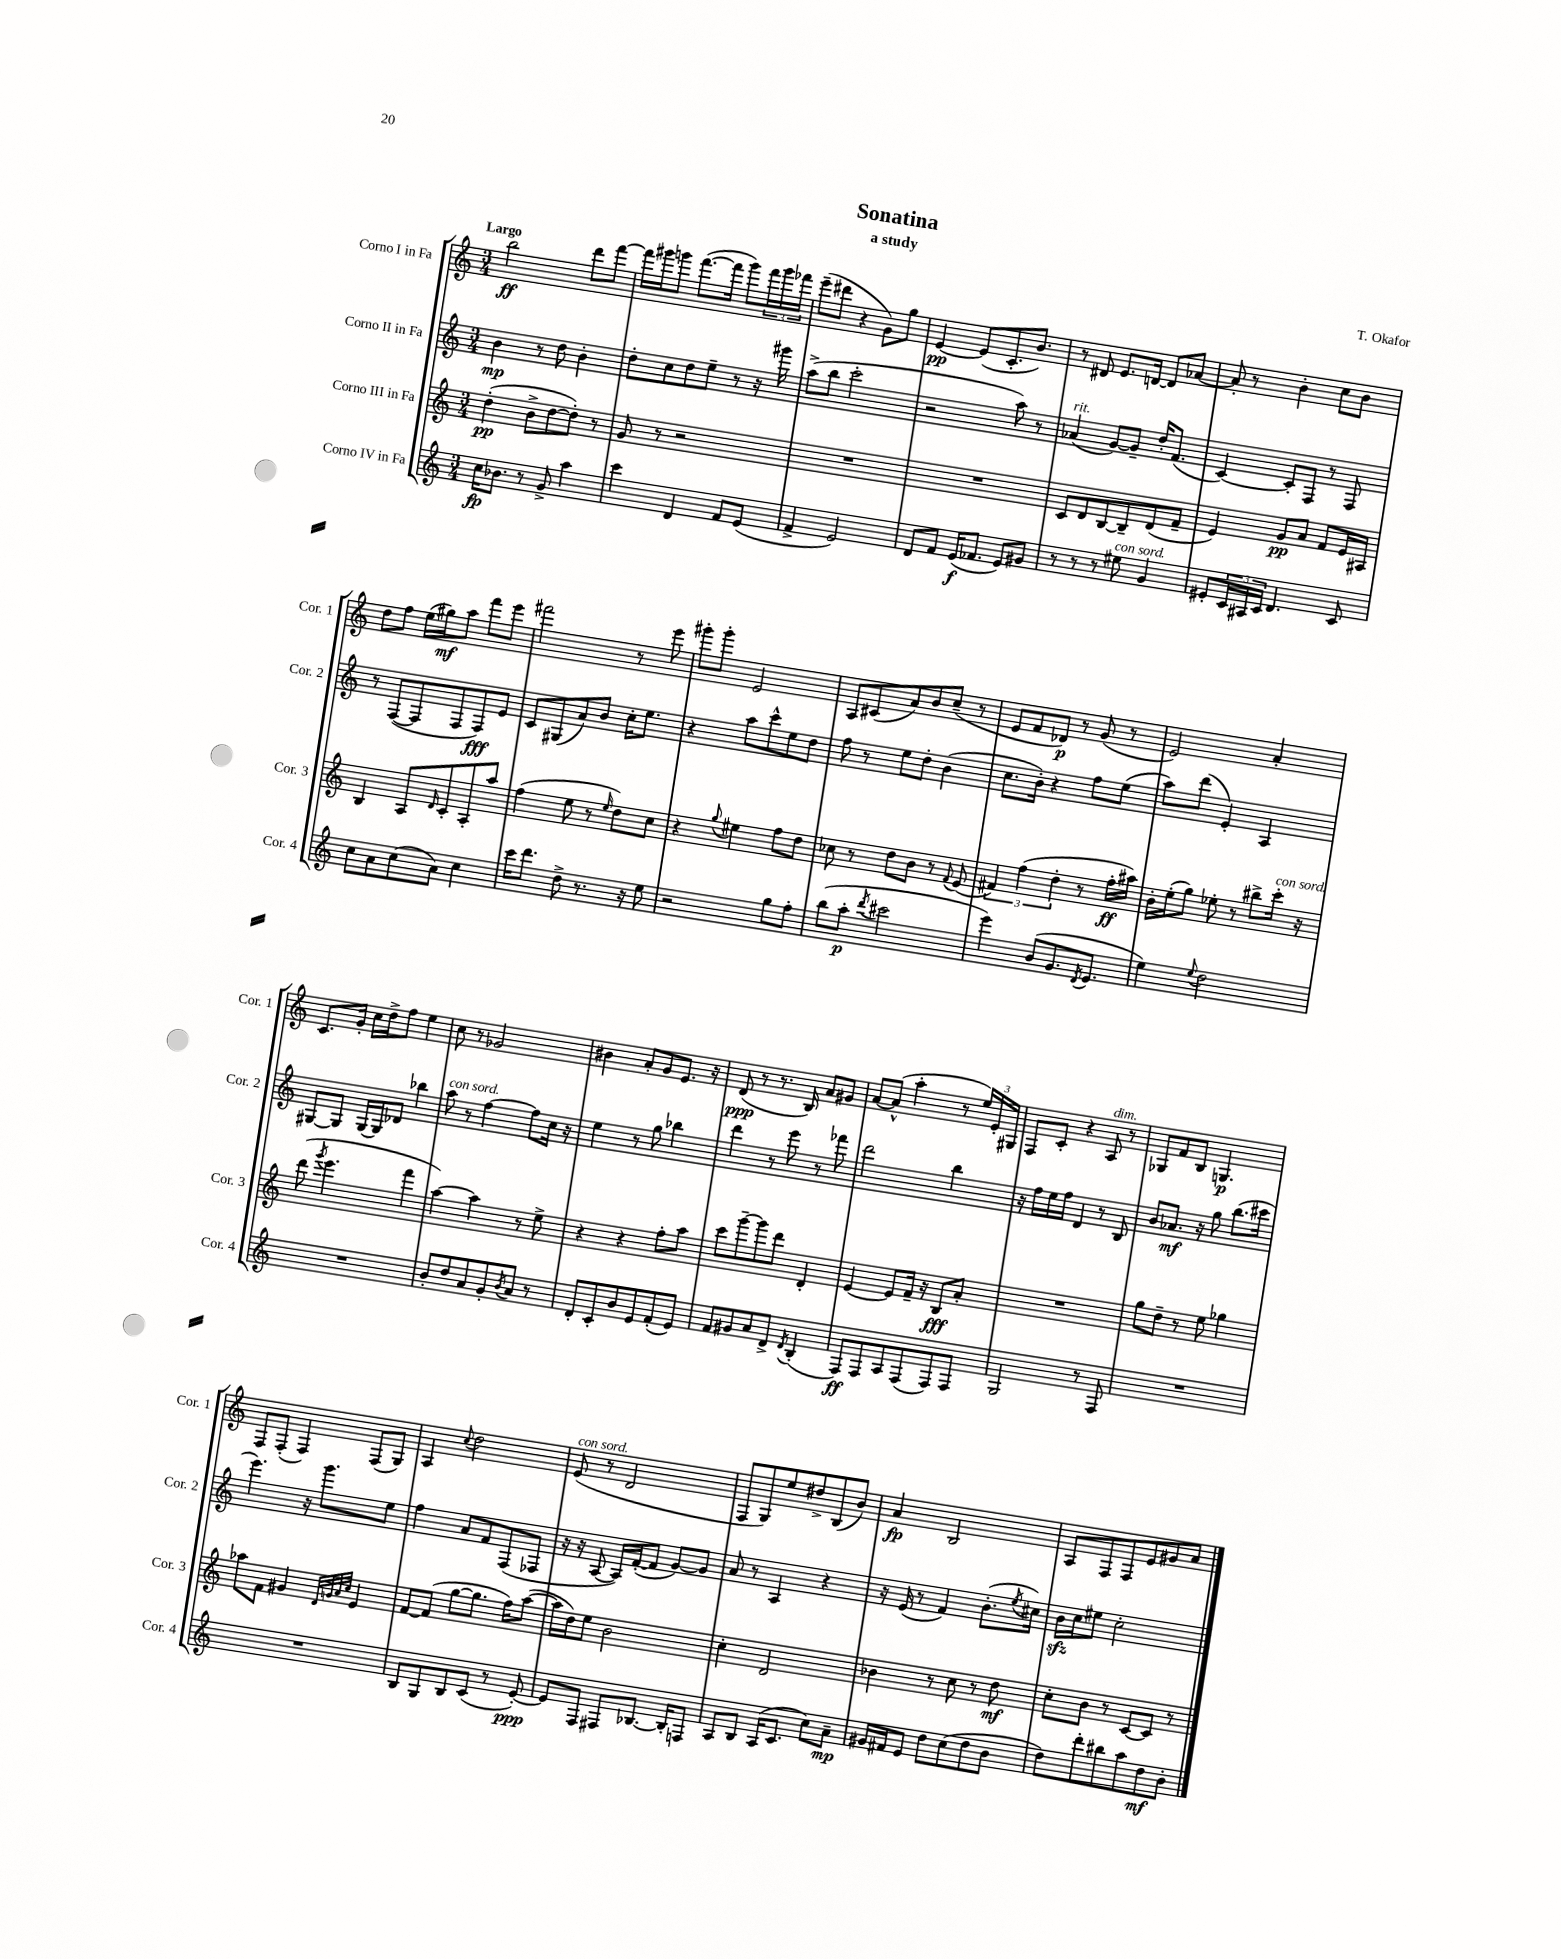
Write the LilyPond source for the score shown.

\header { title = "Sonatina" composer = "T. Okafor" subtitle = "a study" }
<<
\new StaffGroup <<
\new Staff = "s0" \with { instrumentName = "Corno I in Fa" shortInstrumentName = "Cor. 1" } {
    \clef treble \key c \major \numericTimeSignature \time 3/4 \tempo "Largo"
    b''2\ff d'''8 f'''8~ |
    f'''16 gis'''16 g'''8 f'''8.~( f'''16 g'''8) \tuplet 3/2 { f'''16 g'''16 fes'''16 } |
    e'''8--( dis'''8 r4 g'8) g''8 |
    e'4~\pp e'8( c'8.-. b'8.) |
    r8 dis'8 e'8. d'16~ d'8 aes'8~ |
    aes'8-. r8 b'4-. c''8 b'8 |
    d''8 f''8 e''16( gis''16\mf) a''8 f'''8 e'''8 |
    fis'''2 r8 e'''8 |
    gis'''8-. gis'''8-. e'2 |
    a8 cis'8( a'8) b'8 c''8--( r8 |
    e'8 f'8 des'8\p) r8 g'8( r8 |
    e'2) a'4-. |
    c'8. g'16-. c''16 d''16-> f''8 e''4 |
    c''8 r8 ges'2 |
    bis'4 a'8-. g'8 e'8. r16 |
    d'8\ppp( r8 r8. b16) a'8 gis'8 |
    a'8~ a'8-^( a''4-. r8 \tuplet 3/2 { e''16) e'16-. gis16 } |
    f8 c'8-. r4 a8^\markup { \italic "dim." } r8 |
    ges8 f'8 b8 g4.\p |
    f8 f8-.( f4) f8( g8) |
    a4 \appoggiatura { c''8 } d''2 |
    e'8^\markup { \italic "con sord." }( r8 d'2 |
    f8 g8) e''8 dis''8-> b8( b'8) |
    a'4\fp b2 |
    a8 f8 f8 e'8 gis'8 a'8 \bar "|." |
}
\new Staff = "s1" \with { instrumentName = "Corno II in Fa" shortInstrumentName = "Cor. 2" } {
    \clef treble \key c \major \numericTimeSignature \time 3/4
    b'4\mp r8 d''8 b'4-. |
    d''8-. c''8 d''8 e''8-- r8 r16 gis'''16 |
    a''8->( b''8 c'''2-. |
    r2 a''8) r8 |
    aes'4^\markup { \italic "rit." }( g'8~) g'8-- d''16-. f'8.( |
    c'4~) c'8-. f8 r8 f8 |
    r8 f8~( f8 f8 f8\fff) e'8 |
    c'8 gis8( a'8) b'8 c''16-. e''8. |
    r4 a''8 c'''8-^ e''8 d''8 |
    f''8 r8 e''8 d''8-. b'4( |
    c''8. b'16-.) r4 f''8 e''8( |
    a''8) d'''8( e'4-.) a4 |
    gis8~ gis8 gis16~ gis16 des'8 bes''4 |
    a''8^\markup { \italic "con sord." } r8 f''4~ f''8 c''16 r16 |
    e''4 r8 g''8 bes''4 |
    d'''4 r8 e'''8 r8 fes'''8 |
    d'''2 b''4 |
    r16 f''16 e''16 f''16 d'4 r8 b8 |
    b'8 aes'8.\mf r16 g''8 b''8.( cis'''16 |
    e'''4.) r16 g'''8. e''8 |
    f''4 a'8 f'8 f8( fes8 |
    r16 r16 a8~ a16) f'16~-.( f'8 g'8~) g'8 |
    a'8 r8 a4 r4 |
    r16 e'16( r8 f'4) b'8.-.( \acciaccatura { e''8 } cis''16) |
    b'16\sfz c''16 eis''8 c''2-. \bar "|." |
}
\new Staff = "s2" \with { instrumentName = "Corno III in Fa" shortInstrumentName = "Cor. 3" } {
    \clef treble \key c \major \numericTimeSignature \time 3/4
    d''4-.\pp( b'8-> d''8~ d''8-.) r8 |
    g'8 r8 r2 |
    R2. |
    R2. |
    c'8 d'8 b8~ b8-- d'8( f'8-- |
    e'4) g'8\pp a'8 f'8 e'16 ais16 |
    b4 a8 \grace { d'16 } c'8-. a8-. a''8 |
    f''4( e''8 r8 \grace { e''16 } d''8) c''8 |
    r4 \appoggiatura { g''8 } eis''4 f''8 d''8 |
    ces''8 r8 d''8 b'8 r8 \appoggiatura { f'8 } e'8( |
    \tuplet 3/2 { fis'4) f''4( d''4-. } r8 f''16-.\ff ais''16) |
    b'16-. e''16-.( g''8) ees''8-. r8 bis''8-> c'''16-.^\markup { \italic "con sord." } r16 |
    d'''8( \acciaccatura { g'''8 } e'''4. f'''4 |
    a''4~) a''4 r8 e''8-> |
    r4 r4 f''8-. a''8 |
    c'''8 g'''8~-- g'''8 d'''8 d'4-. |
    e'4~ e'8 f'16-- r16 b8\fff a'8-. |
    R2. |
    g''8 d''8-- r8 e''8 ges''4 |
    aes''8 f'8 gis'4 \grace { d'32 g'32 a'32 c''32 } e'4 |
    f'8~ f'8( g''8~ g''8. f''16) a''8~( |
    a''16 d''16) e''8 b'2 |
    c''4-. d'2 |
    bes'4 r8 c''8 r8 d''8\mf |
    c''8-. b'8 r8 c'8~ c'8 r8 \bar "|." |
}
\new Staff = "s3" \with { instrumentName = "Corno IV in Fa" shortInstrumentName = "Cor. 4" } {
    \clef treble \key c \major \numericTimeSignature \time 3/4
    c''16\fp bes'8. r8 g'8-> a''4 |
    c'''4 d'4 f'8 e'8( |
    f'4-> e'2) |
    d'8 f'8 e'16\f( fes'8. e'8) gis'8 |
    r8 r8 r8 eis''8^\markup { \italic "con sord." } g'4 |
    eis'8-. \tuplet 3/2 { c'16 ais16 c'16 } d'4. c'8 |
    c''8 a'8 c''8( a'8) c''4 |
    c'''16 d'''8. d''8-> r8. r16 e''8 |
    r2 g''8 f''8-. |
    b''8( a''8-.\p \acciaccatura { d'''8 } cis'''2 |
    e'''4) b'8( g'8. \acciaccatura { d'8 } e'8. |
    e''4) \appoggiatura { e''8 } d''2 |
    R2. |
    b'8-. d''8 a'8 g'8-. \acciaccatura { b'8 } a'8 r8 |
    d'8-. c'8-. b'8 e'8 f'8-.( e'8) |
    f'8 gis'8 a'8 d'8-> \acciaccatura { d'8 } b4-.( |
    f8\ff) f8 a8 f8( f8) f8 |
    g2 r8 f8 |
    R2. |
    R2. |
    b8 g8 b8 c'8( r8 e'8~-.\ppp) |
    e'8 f8 fis8 bes8.~ bes16-. f8 |
    a8 b8 a16( c'8. c''8) a'8--\mp |
    gis'16 fis'16 e'8 d''8 c''8( d''8 b'8 |
    d''8) d'''8-. bis''8 a''8 d''8\mf b'8-. \bar "|." |
}
>>
>>
\layout { \context { \Score \remove "Bar_number_engraver" } }
